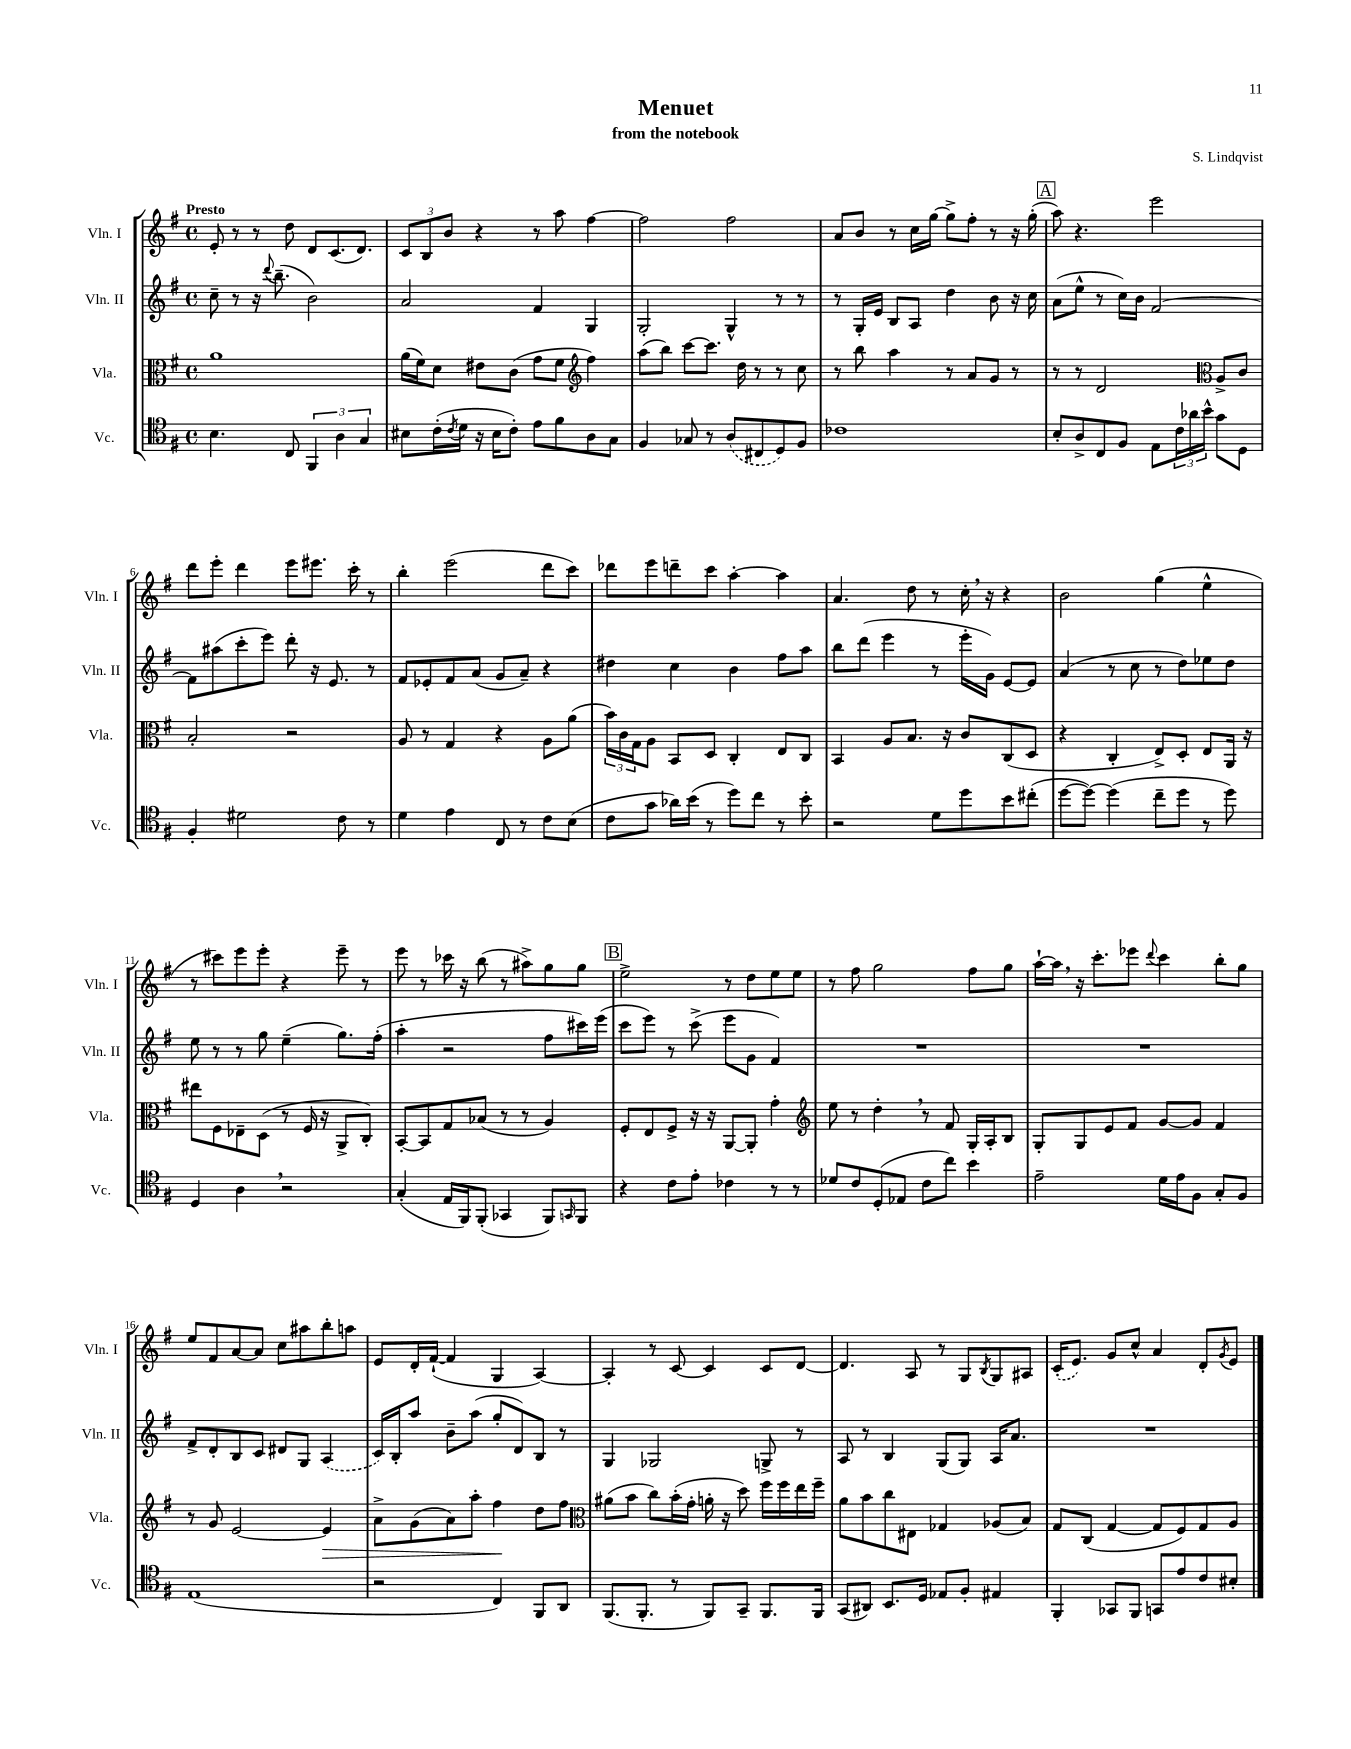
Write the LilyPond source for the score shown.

\header { title = "Menuet" composer = "S. Lindqvist" subtitle = "from the notebook" }
<<
\new StaffGroup <<
\new Staff = "s0" \with { instrumentName = "Vln. I" shortInstrumentName = "Vln. I" } {
    \clef treble \key g \major \defaultTimeSignature \time 4/4 \tempo "Presto"
    e'8-. r8 r8 d''8 d'8 c'8.( d'8.) |
    \tuplet 3/2 { c'8 b8 b'8 } r4 r8 a''8 fis''4~ |
    fis''2 fis''2 |
    a'8 b'8 r8 c''16 g''16~ g''8-> fis''8-. r8 r16 g''16-.( |
    \mark \markup { \box "A" } a''8) r4. e'''2 |
    d'''8 e'''8-. d'''4 e'''8 eis'''8. c'''16-. r8 |
    b''4-. e'''2( d'''8 c'''8) |
    des'''8 e'''8 d'''8-- c'''8 a''4~-. a''4 |
    a'4. d''8 r8 c''16-. \breathe r16 r4 |
    b'2 g''4( e''4-^ |
    r8 cis'''8) e'''8 e'''8-. r4 e'''8-- r8 |
    e'''8 r8 ces'''16 r16 b''8( r8 ais''8->) g''8 g''8 |
    \mark \markup { \box "B" } e''2-> r8 d''8 e''8 e''8 |
    r8 fis''8 g''2 fis''8 g''8 |
    a''16~-! a''16 \breathe r16 c'''8.-. ees'''8 \appoggiatura { d'''8 } c'''4 b''8-. g''8 |
    e''8 fis'8 a'8~ a'8 c''8 ais''8 b''8-. a''8 |
    e'8 d'16-. fis'16~-!( fis'4 g4 a4~) |
    a4-. r8 c'8~ c'4 c'8 d'8~ |
    d'4. a8 r8 g8 \acciaccatura { b8 } g8 ais8 |
    \once \slurDashed c'16-.( e'8.) g'8 c''8-^ a'4 d'8-. \acciaccatura { g'8 } e'8 \bar "|." |
}
\new Staff = "s1" \with { instrumentName = "Vln. II" shortInstrumentName = "Vln. II" } {
    \clef treble \key g \major \defaultTimeSignature \time 4/4
    c''8-- r8 r16 \appoggiatura { d'''8 } b''8.--( b'2) |
    a'2 fis'4 g4 |
    g2-. g4-^ r8 r8 |
    r8 g16-. e'16 b8 a8 d''4 b'8 r16 c''16 |
    \mark \markup { \box "A" } a'8( e''8-^ r8 c''16) b'16 fis'2~ |
    fis'8 ais''8( c'''8-. e'''8) d'''8-. r16 e'8. r8 |
    fis'8 ees'8-. fis'8 a'8( g'8 a'8--) r4 |
    dis''4 c''4 b'4 fis''8 a''8 |
    b''8 d'''8( e'''4 r8 e'''16-. g'16) e'8~ e'8 |
    a'4( r8 c''8 r8 d''8) ees''8 d''8 |
    e''8 r8 r8 g''8 e''4--( g''8.) fis''16-.( |
    a''4-. r2 fis''8 cis'''16) e'''16( |
    \mark \markup { \box "B" } c'''8 e'''8) r8 c'''8->( e'''8 g'8 fis'4) |
    R1 |
    R1 |
    fis'8-> d'8-. b8 c'8 dis'8 g8 \once \slurDashed a4( |
    c'16) b16-. a''8 b'8-- a''8( g''8-. d'8) b8 r8 |
    g4 ges2 g8-> r8 |
    a8 r8 b4 g8( g8) a16 a'8. |
    R1 \bar "|." |
}
\new Staff = "s2" \with { instrumentName = "Vla." shortInstrumentName = "Vla." } {
    \clef alto \key g \major \defaultTimeSignature \time 4/4
    a'1 |
    a'16( fis'16) d'8 eis'8 c'8( g'8 fis'8 \clef treble fis''4) |
    a''8( b''8) c'''8~ c'''8. d''16 r8 r8 c''8 |
    r8 b''8 a''4 r8 a'8 g'8 r8 |
    \mark \markup { \box "A" } r8 r8 d'2 \clef alto a8-> c'8 |
    b2-. r2 |
    a8 r8 g4 r4 a8 a'8( |
    \tuplet 3/2 { b'16) c'16 g16 } a8 b,8 d8 c4-. e8 c8 |
    b,4 a8 b8. r16 c'8 c8( d8 |
    r4 c4-. e8->) d8-. e8 a,16 r16 |
    eis''8 fis8 ees8-- d8( r8 fis16 r16 a,8-> c8-.) |
    b,8~-. b,8 g8 bes8( r8 r8 a4) |
    \mark \markup { \box "B" } fis8-. e8 fis8-> r16 r16 a,8~ a,8-. g'4-. |
    \clef treble e''8 r8 d''4-. \breathe r8 fis'8 g16-. a16-. b8 |
    g8-. g8 e'8 fis'8 g'8~ g'8 fis'4 |
    r8 g'8 e'2~ e'4\> |
    a'8-> g'8( a'8) a''8-. fis''4\! d''8 fis''8 |
    \clef alto ais'8( b'8 c''8) b'16-.( g'16-. a'16-. r16 d''8) fis''16 fis''16 e''16 fis''16-- |
    a'8 b'8 c''8 eis8 ges4 aes8( b8) |
    g8 c8( g4~ g8 fis8) g8 a8 \bar "|." |
}
\new Staff = "s3" \with { instrumentName = "Vc." shortInstrumentName = "Vc." } {
    \clef tenor \key g \major \defaultTimeSignature \time 4/4
    b4. c8 \tuplet 3/2 { fis,4 a4 g4 } |
    bis8 c'16-.( \acciaccatura { c'8 } d'16 r16 bis16 c'8-.) e'8 fis'8 a8 g8 |
    fis4 ges8 r8 \once \slurDashed a8( cis8 d8) fis8 |
    ces'1 |
    \mark \markup { \box "A" } b8-. a8-> c8 fis8 e8 \tuplet 3/2 { c'16 aes'16 b'16-^ } g'8 d8 |
    fis4-. dis'2 c'8 r8 |
    d'4 e'4 c8 r8 c'8 b8( |
    c'8 g'8 aes'16) b'16( r8 d''8) c''8 r8 b'8-. |
    r2 d'8 d''8 b'8 cis''8-.( |
    d''8~ d''8~) d''4( c''8-- d''8 r8 d''8) |
    d4 a4 \breathe r2 |
    g4-.( e16 fis,16) fis,8-.( ges,4 fis,8) \grace { g,16 } fis,8 |
    \mark \markup { \box "B" } r4 c'8 e'8-. ces'4 r8 r8 |
    des'8 c'8 d8-.( ees8 c'8 c''8) b'4 |
    e'2-- d'16 e'16 fis8 g8-. fis8 |
    e1( |
    r2 c4) fis,8 a,8 |
    fis,8.( fis,8.-. r8 fis,8) g,8-- fis,8. fis,16 |
    g,8( ais,8) b,8. d16 ees8 fis8-. eis4 |
    fis,4-. ges,8 fis,8 g,8 e'8 c'8 bis8-. \bar "|." |
}
>>
>>
